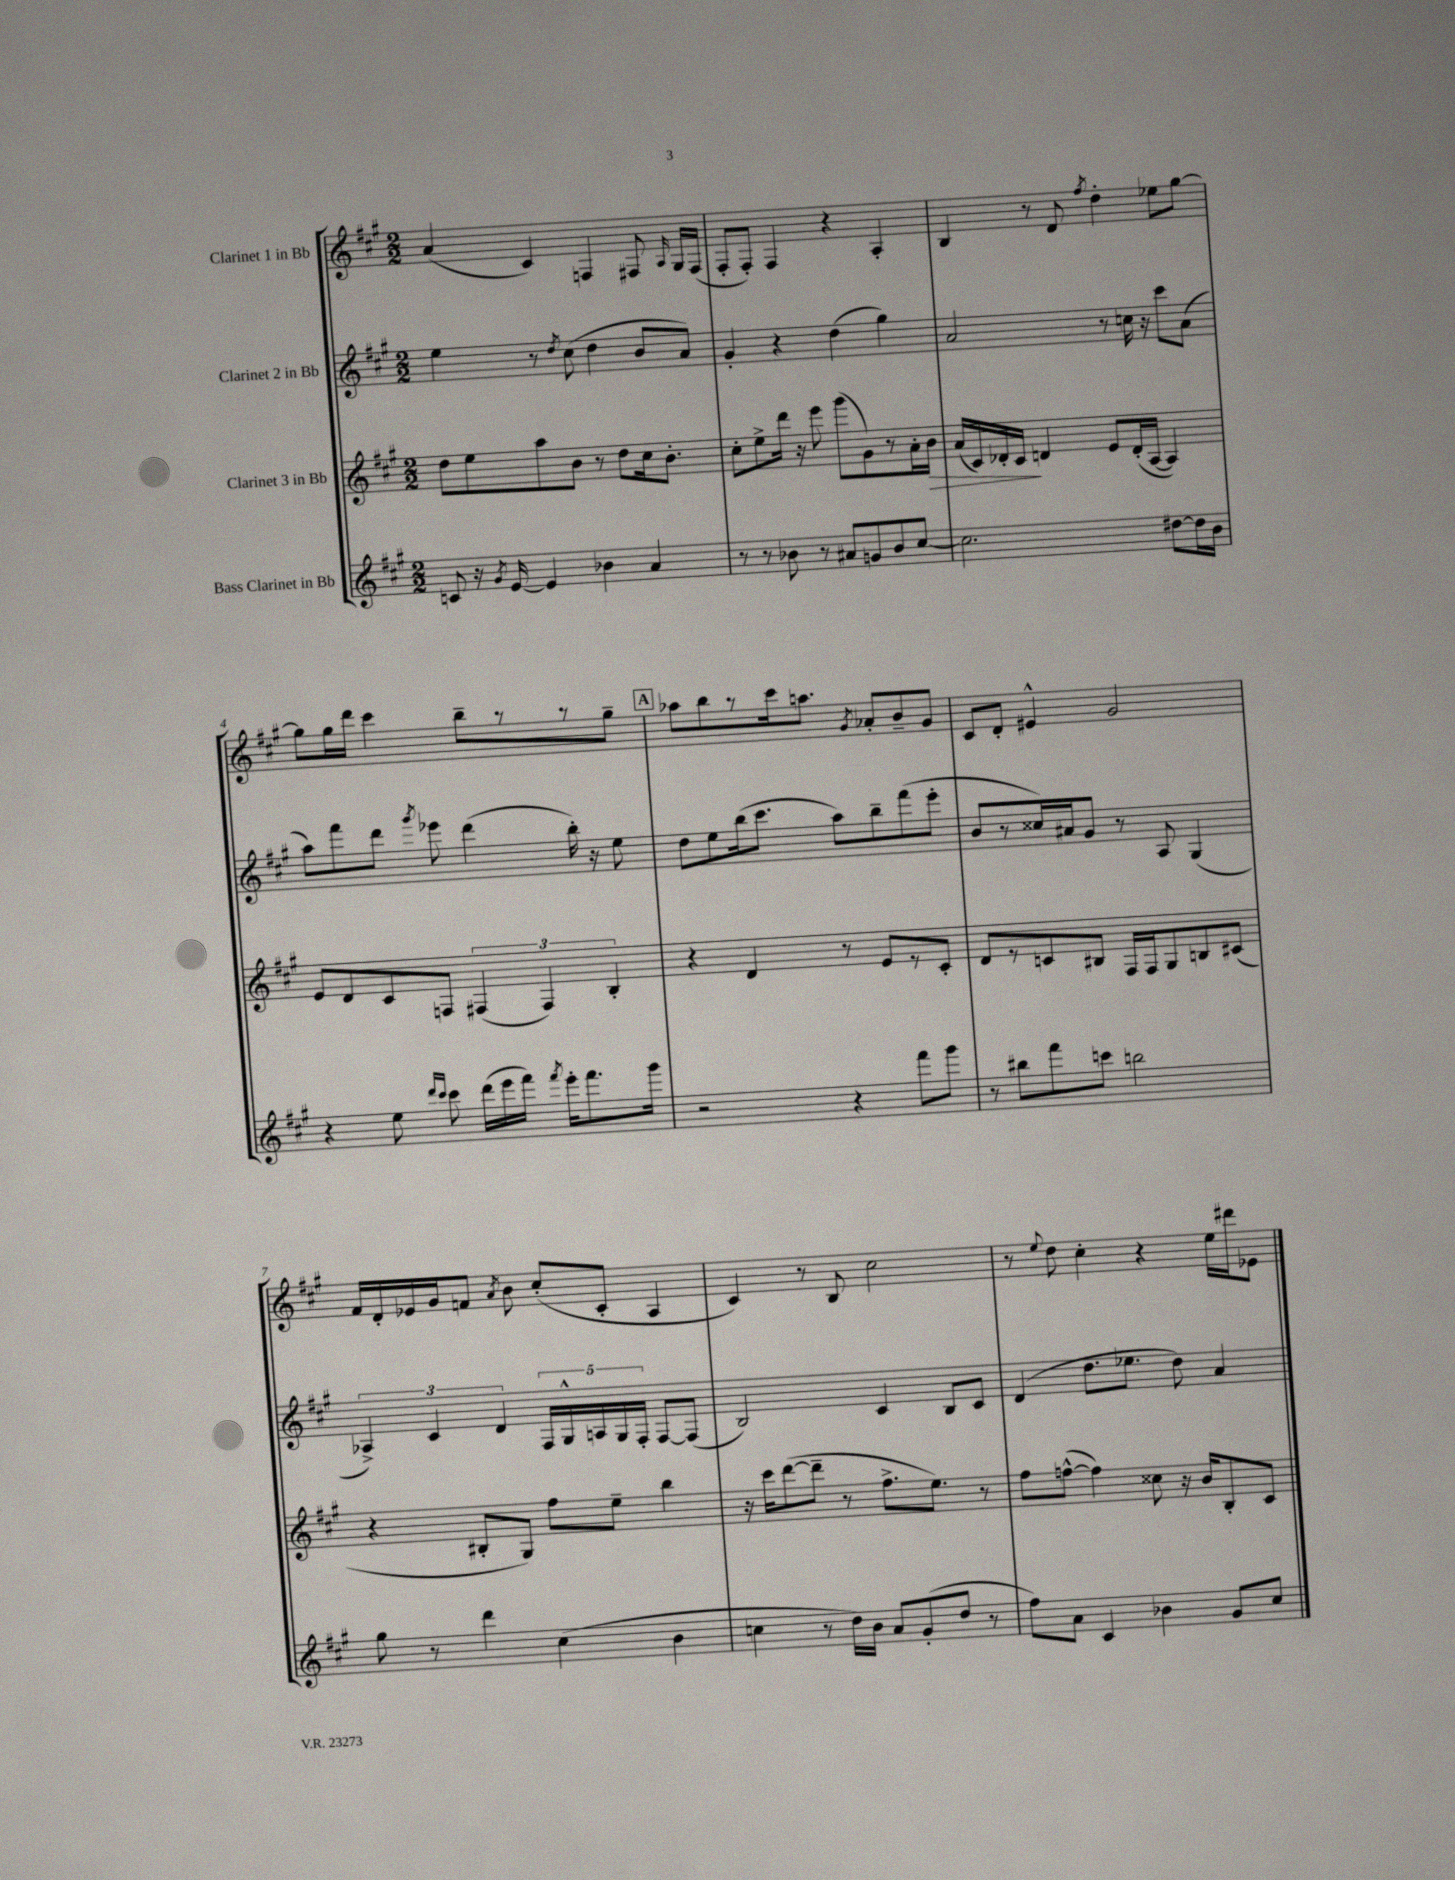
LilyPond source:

<<
\new StaffGroup <<
\new Staff = "s0" \with { instrumentName = "Clarinet 1 in Bb" } {
    \clef treble \key a \major \numericTimeSignature \time 2/2
    \autoBeamOff a'4( cis'4) f4 fis8 \grace { a16 } gis16[ fis16]( |
    fis8[-. fis8]-.) fis4 r4 a4-. |
    b4 r8 d'8 \acciaccatura { fis''8 } d''4-. ees''8[ gis''8]~ |
    gis''8[ gis''16 d'''16] cis'''4 b''8[-- r8 r8 gis''8]-- |
    \mark \markup { \box "A" } aes''8[ b''8 r8 cis'''16 a''8.] \acciaccatura { gis'8 } aes'8[-. b'8-- gis'8] |
    cis'8[ d'8]-. eis'4-^ gis'2 |
    fis'16[ d'16-. ees'16 gis'16 f'8] \acciaccatura { a'8 } b'8 cis''8[-.( cis'8]-. a4 |
    cis'4) r8 b8 cis''2 |
    r8 \appoggiatura { e''8 } d''8 cis''4-. r4 e''16[ dis'''16 ees'8] \bar "|." |
}
\new Staff = "s1" \with { instrumentName = "Clarinet 2 in Bb" } {
    \clef treble \key a \major \numericTimeSignature \time 2/2
    \autoBeamOff e''4 r8 \acciaccatura { d''8 } cis''8( d''4 b'8[ a'8]) |
    gis'4-. r4 d''4( gis''4) |
    a'2 r8 c''16 r16 cis'''8[ a'8]( |
    a''8[) fis'''8 d'''8] \acciaccatura { gis'''8 } ees'''8 d'''4( b''16-.) r16 e''8 |
    \mark \markup { \box "A" } d''8[ e''8 b''16( cis'''8.] a''8[) b''8-- fis'''8( e'''8]-. |
    b'8[ r8 cisis''16) ais'16 gis'8] r8 a8 gis4( |
    \tuplet 3/2 { aes4->) cis'4 d'4 } \tuplet 5/4 { fis16[ gis16-^ a16 gis16 fis16]-. } fis8[~ fis8]( |
    b2) cis'4 b8[ cis'8] |
    d'4( d''8.[ ees''8.] d''8) a'4 \bar "|." |
}
\new Staff = "s2" \with { instrumentName = "Clarinet 3 in Bb" } {
    \clef treble \key a \major \numericTimeSignature \time 2/2
    \autoBeamOff d''8[ e''8 a''8 b'8] r8 d''8[ cis''16 b'8.]-. |
    cis''8[-. e''8-> d'''16] r16 e'''8 gis'''8[( gis'8) r8 a'16-. b'16]\> |
    a'16[( cis'16) des'16-. cis'16]\! d'4 e'8[ d'16-.( a16]~ a4) |
    e'8[ d'8 cis'8 f8] \tuplet 3/2 { fis4( fis4) b4-. } |
    \mark \markup { \box "A" } r4 d'4 r8 e'8[ r8 cis'8]-. |
    d'8[ r8 c'8 bis8] fis16[ fis16 gis8 b8 cis'8]( |
    r4 bis8[-. gis8]) fis''8[ e''8]-- b''4 |
    r16 cis'''16[ d'''8~( d'''8]-- r8 fis''8.[-> e''8.]) r8 |
    fis''8[ f''8]~-^( f''4) cisis''8 r16 b'16[ b8-. cis'8] \bar "|." |
}
\new Staff = "s3" \with { instrumentName = "Bass Clarinet in Bb" } {
    \clef treble \key a \major \numericTimeSignature \time 2/2
    \autoBeamOff c'8 r16 \acciaccatura { gis'8 } e'16~ e'4 bes'4 a'4 |
    r8 r8 bes'8 r8 ais'8[ g'8 bes'8 cis''8]~ |
    cis''2. dis''8[~ dis''16 b'16] |
    r4 e''8 \grace { d'''16[ cis'''16] } cis'''8 d'''16[( e'''16 fis'''16]) \acciaccatura { fis'''8 } e'''16[-. fis'''8. gis'''16] |
    \mark \markup { \box "A" } r2 r4 fis'''8[ gis'''8] |
    r8 bis''8[ fis'''8 c'''8] b''2 |
    gis''8 r8 d'''4 cis''4( b'4 |
    c''4 r8 d''16[) b'16] a'8[ gis'8-.( d''8] r8 |
    fis''8[) a'8] cis'4 bes'4 gis'8[ cis''8] \bar "|." |
}
>>
>>
